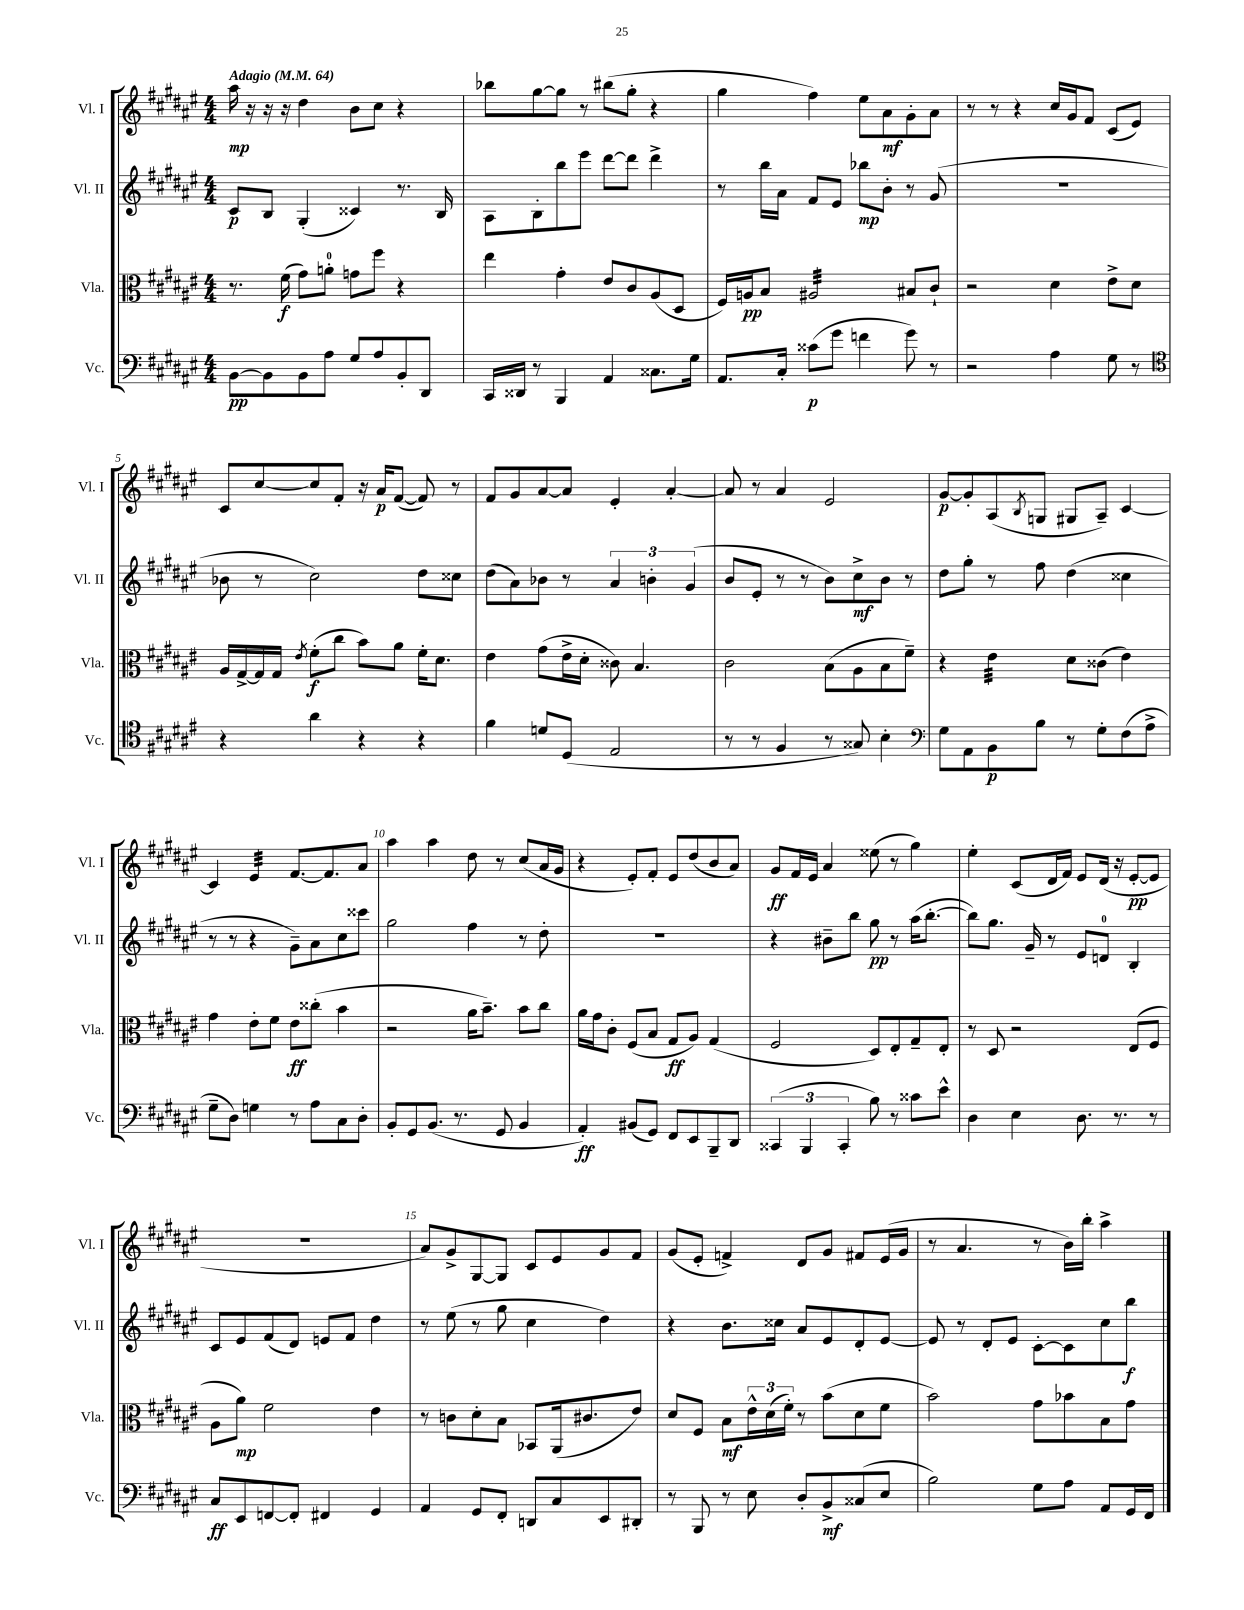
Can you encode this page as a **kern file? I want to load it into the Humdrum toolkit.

**kern	**kern	**kern	**kern
*staff4	*staff3	*staff2	*staff1
*clefF4	*clefC3	*clefG2	*clefG2
*k[f#c#g#d#a#e#]	*k[f#c#g#d#a#e#]	*k[f#c#g#d#a#e#]	*k[f#c#g#d#a#e#]
*M4/4	*M4/4	*M4/4	*M4/4
*MM64	*MM64	*MM64	*MM64
[8BB	8.r	8c#	16aa#
.	.	.	16r
8BB]	.	8B	16r
.	(16f#	.	16r
8BB	8g#)	(4G#'	4dd#
8A#	8a'	.	.
8G#	8g	4c##)	8b
8A#	8ff#	.	8cc#
8BB'	4r	8.r	4r
8DD#	.	.	.
.	.	16B	.
=	=	=	=
16CC#	4ee#	8A#	8bb-
16DD##	.	.	.
8r	.	8B'	[8gg#
4BBB	4g#'	8bb	8gg#]
.	.	8eee#	8r
4AA#	8e#	[8ddd#	(8bb#
.	8c#	8ddd#]	8gg#'
8.C##	(8A#	4ddd#^	4r
.	8D#	.	.
16G#	.	.	.
=	=	=	=
8.AA#	16F#)	8r	4gg#
.	16A	.	.
.	8B	16bb	.
16C#'	.	16a#	.
(8c##	2A#	8f#	4ff#)
8g#	.	8e#	.
4f	.	8bb-	8ee#
.	.	8b'	8a#
8g#)	8B#	8r	8g#'
8r	8c#`	(8g#	8a#
=	=	=	=
2r	2r	1r	8r
.	.	.	8r
.	.	.	4r
4A#	4d#	.	16cc#
.	.	.	16g#
.	.	.	8f#
8G#	8e#^	.	(8c#
8r	8d#	.	8e#)
=	=	=	=
*clefC4	*	*	*
4r	16A#	8b-	8c#
.	[16G#^	.	.
.	16G#]	8r	[8cc#
.	16G#	.	.
.	8qe#	.	.
4a#	(8f#'	2cc#)	8cc#]
.	8cc#	.	8f#'
4r	8b)	.	16r
.	.	.	16a#
.	8a#	.	([8f#
4r	16f#'	8dd#	8f#])
.	8.d#	.	.
.	.	8cc##	8r
=	=	=	=
4f#	4e#	(8dd#	8f#
.	.	8a#)	8g#
8d	(8g#	8b-	[8a#
(8D#	16e#^	8r	8a#]
.	16d#'	.	.
2E#	8c##)	6a#	4e#'
.	4.B	.	.
.	.	6b'	.
.	.	.	[4a#'
.	.	(6g#	.
=	=	=	=
8r	2c#	8b	8a#]
8r	.	8e#'	8r
4F#	.	8r	4a#
.	.	8r	.
8r	(8B	8b)	2e#
8G##)	8A#	8cc#^	.
4B'	8B	8b	.
.	8f#~)	8r	.
=	=	=	=
*clefF4	*	*	*
8G#	4r	8dd#	[8g#
8AA#	.	8gg#'	8g#']
8BB	4e#	8r	(8A#
.	.	.	8qB
8B	.	8ff#	8G
8r	8d#	(4dd#	8G#
8G#'	(8c##	.	8A#~)
(8F#	4e#)	4cc##	[4c#
8A#^	.	.	.
=	=	=	=
8G#~	4g#	8r	4c#]
8D#)	.	8r	.
4G	8e#'	4r	4e#
.	8f#	.	.
8r	8e#	8g#~)	[8.f#
8A#	(8cc##'	8a#	.
.	.	.	8.f#]
8C#	4b	8cc#	.
8D#'	.	8ccc##	8a#
=	=	=	=
8BB'	2r	2gg#	4aa#
8GG#	.	.	.
(8.BB	.	.	4aa#
8.r	.	.	.
.	16a#	4ff#	8dd#
.	8.b~)	.	.
8GG#	.	.	8r
4BB	8b	8r	(8cc#
.	8cc#	8dd#'	16a#
.	.	.	16g#
=	=	=	=
4AA#')	16a#	1r	4r
.	16g#	.	.
.	8c#'	.	.
(8BB#	(8F#	.	8e#')
8GG#)	8B	.	8f#'
8FF#	8G#	.	8e#
8EE#	8A#)	.	(8dd#
8BBB~	(4G#	.	8b
8DD#	.	.	8a#)
=	=	=	=
(6CC##	2F#	4r	8g#
.	.	.	16f#
6BBB	.	.	.
.	.	.	16e#
.	.	8b#~	4a#
6CC##'	.	.	.
.	.	8bb	.
8B)	8D#)	8gg#	(8ee##
8r	8E#'	8r	8r
8c##	8G#~	(16aa#	4gg#)
.	.	[8.bb'	.
8e#^^	8E#'	.	.
=	=	=	=
4D#	8r	8bb])	4ee#'
.	8D#	8.gg#	.
4E#	2r	.	(8c#
.	.	16g#~	.
.	.	8r	16d#
.	.	.	16f#)
8.D#	.	8e#	8e#
.	.	8d	(16d#
8.r	.	.	16r
.	(8E#	4B'	[8e#'
8r	8F#	.	8e#]
=	=	=	=
8C#	8A#	8c#	1r
8EE#	8a#)	8e#	.
[8FF	2f#	(8f#	.
8FF']	.	8d#)	.
4FF#	.	8e	.
.	.	8f#	.
4GG#	4e#	4dd#	.
=	=	=	=
4AA#	8r	8r	8a#)
.	8c	(8ee#	8g#^
8GG#	8d#'	8r	[8G#
8FF#'	8B	8gg#	8G#]
8DD	8BB-	4cc#	8c#
8C#	(16AA#	.	8e#
.	8.c#	.	.
8EE#	.	4dd#)	8g#
8DD#'	8e#)	.	8f#
=	=	=	=
8r	8d#	4r	(8g#
8BBB	8F#	.	8e#'
8r	8B	8.b	4f^)
8E#	24e#^^	.	.
.	(24d#	.	.
.	.	16cc##	.
.	24f#')	.	.
8D#'	8r	8a#	8d#
8BB^	(8b	8e#	8g#
(8C##	8d#	8d#'	8f#
8E#	8f#	[8e#	(16e#
.	.	.	16g#
=	=	=	=
2B)	2b)	8e#]	8r
.	.	8r	4.a#
.	.	8d#'	.
.	.	8e#	.
8G#	8g#	[8c#'	8r
8A#	8b-	8c#]	16b)
.	.	.	16bb'
8AA#	8B	8cc#	4aa#^
16GG#	8g#	8bb	.
16FF#	.	.	.
==	==	==	==
*-	*-	*-	*-
